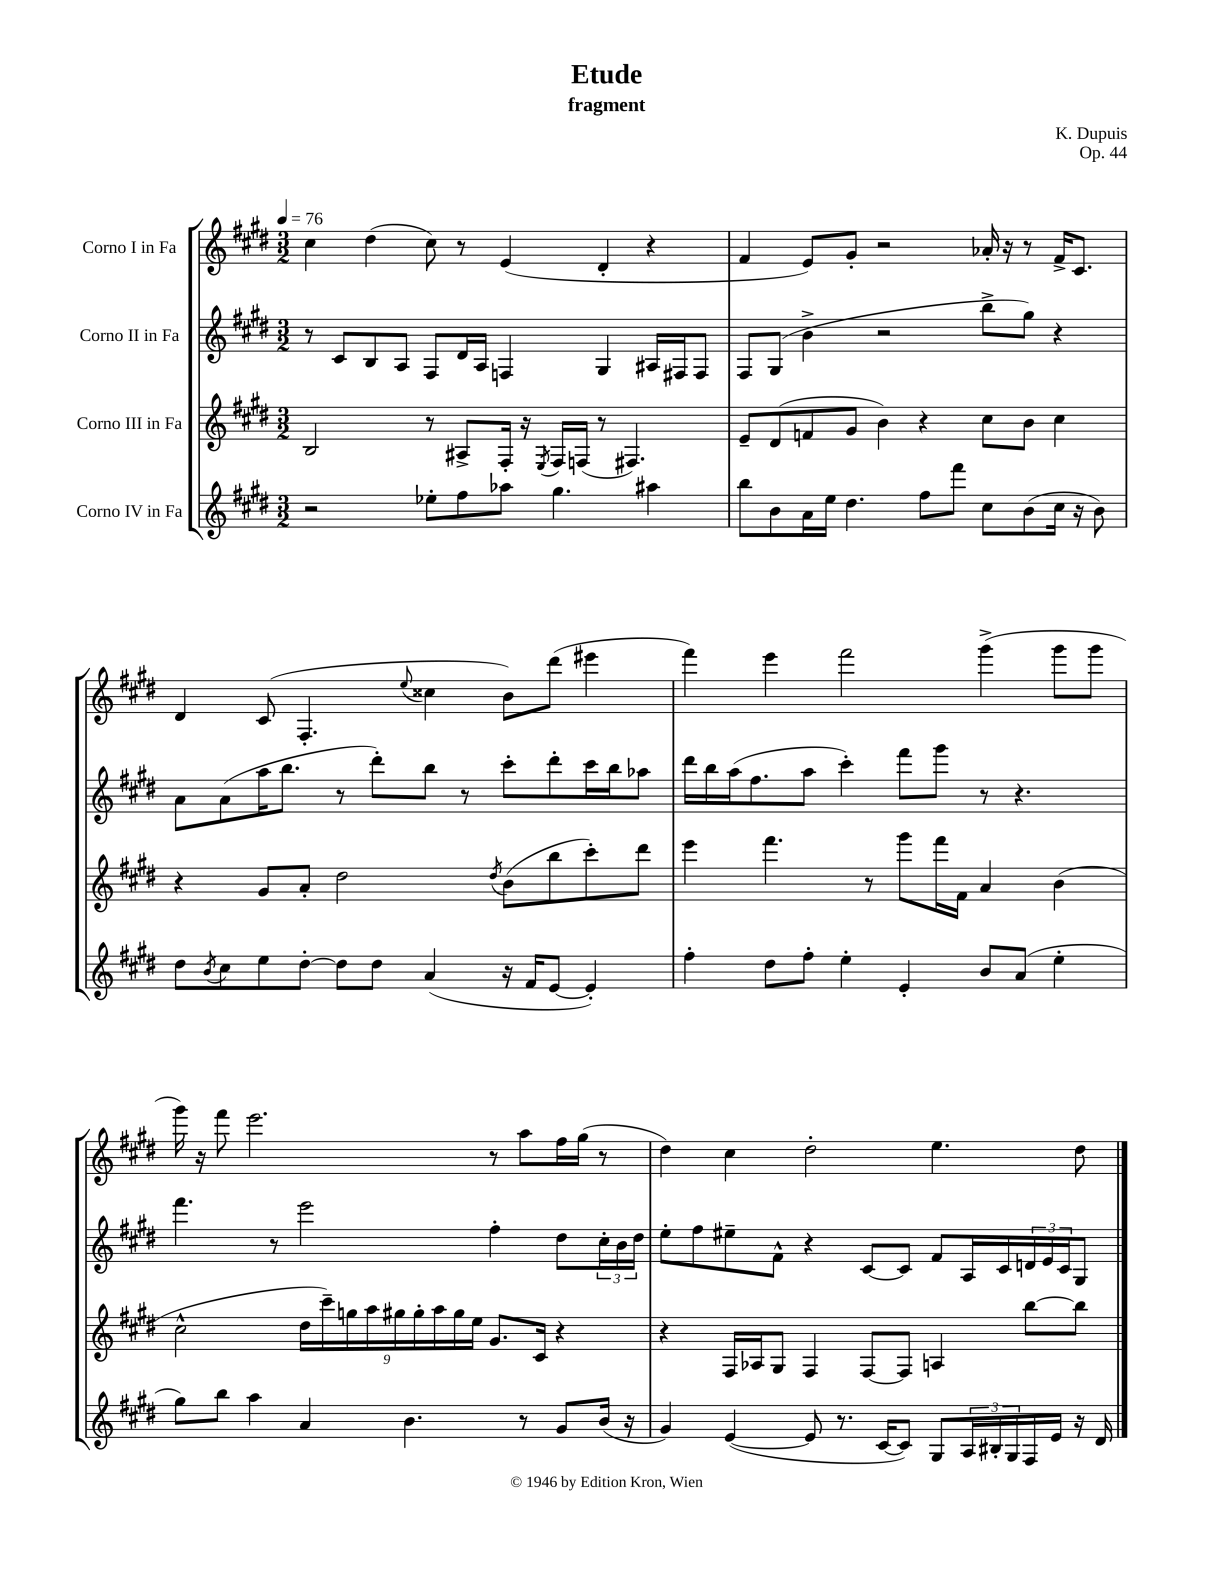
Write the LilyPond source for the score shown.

\header { title = "Etude" composer = "K. Dupuis" subtitle = "fragment" opus = "Op. 44" }
<<
\new StaffGroup <<
\new Staff = "s0" \with { instrumentName = "Corno I in Fa" } {
    \clef treble \key e \major \numericTimeSignature \time 3/2 \tempo 4 = 76
    cis''4 dis''4( cis''8) r8 e'4( dis'4-. r4 |
    fis'4 e'8) gis'8-. r2 aes'16-. r16 r8 fis'16-> cis'8. |
    dis'4 cis'8( fis4.-. \appoggiatura { e''8 } cisis''4 b'8) dis'''8( eis'''4 |
    fis'''4) e'''4 fis'''2 gis'''4->( gis'''8 gis'''8 |
    gis'''16) r16 fis'''8 e'''2. r8 a''8 fis''16 gis''16( r8 |
    dis''4) cis''4 dis''2-. e''4. dis''8 \bar "|." |
}
\new Staff = "s1" \with { instrumentName = "Corno II in Fa" } {
    \clef treble \key e \major \numericTimeSignature \time 3/2
    r8 cis'8 b8 a8 fis8 dis'16 a16 f4 gis4 ais16 fis16 fis8 |
    fis8 gis8( b'4-> r2 b''8-> gis''8) r4 |
    a'8 a'8( a''16 b''8. r8 dis'''8-.) b''8 r8 cis'''8-. dis'''8-. cis'''16 b''16 aes''8 |
    dis'''16 b''16 a''16( fis''8. a''8 cis'''4-.) fis'''8 gis'''8 r8 r4. |
    fis'''4. r8 e'''2 fis''4-. dis''8 \tuplet 3/2 { cis''16-. b'16 dis''16 } |
    e''8-. fis''8 eis''8-- fis'8-^ r4 cis'8~ cis'8 fis'8 a16 cis'16 \tuplet 3/2 { d'16 e'16 cis'16 } gis8 \bar "|." |
}
\new Staff = "s2" \with { instrumentName = "Corno III in Fa" } {
    \clef treble \key e \major \numericTimeSignature \time 3/2
    b2 r8 ais8-> fis16-. r16 \acciaccatura { e8 } fis16 f16( r8 fis4.) |
    e'8-- dis'8( f'8 gis'8 b'4) r4 cis''8 b'8 cis''4 |
    r4 gis'8 a'8-. dis''2 \acciaccatura { dis''8 } b'8( b''8 cis'''8-.) dis'''8 |
    e'''4 fis'''4. r8 gis'''8 fis'''16 fis'16 a'4 b'4( |
    cis''2-^ \tuplet 9/8 { dis''16 cis'''16--) g''16 a''16 gis''16 gis''16-. a''16 gis''16 e''16 } gis'8. cis'16 r4 |
    r4 fis16 aes16 gis8 fis4 fis8~ fis8 a4 b''8~ b''8 \bar "|." |
}
\new Staff = "s3" \with { instrumentName = "Corno IV in Fa" } {
    \clef treble \key e \major \numericTimeSignature \time 3/2
    r2 ees''8-. fis''8 aes''8 gis''4. ais''4 |
    b''8 b'8 a'16 e''16 dis''4. fis''8 fis'''8 cis''8 b'8( cis''16 r16 b'8) |
    dis''8 \acciaccatura { b'8 } cis''8 e''8 dis''8~-. dis''8 dis''8 a'4( r16 fis'16 e'8~ e'4-.) |
    fis''4-. dis''8 fis''8-. e''4-. e'4-. b'8 a'8( e''4-. |
    gis''8) b''8 a''4 a'4 b'4. r8 gis'8 b'16( r16 |
    gis'4) e'4~( e'8 r8. cis'16~ cis'8) gis8 \tuplet 3/2 { a16 bis16-. gis16 } fis16 e'16 r16 dis'16 \bar "|." |
}
>>
>>
\layout { \context { \Score \remove "Bar_number_engraver" } }
